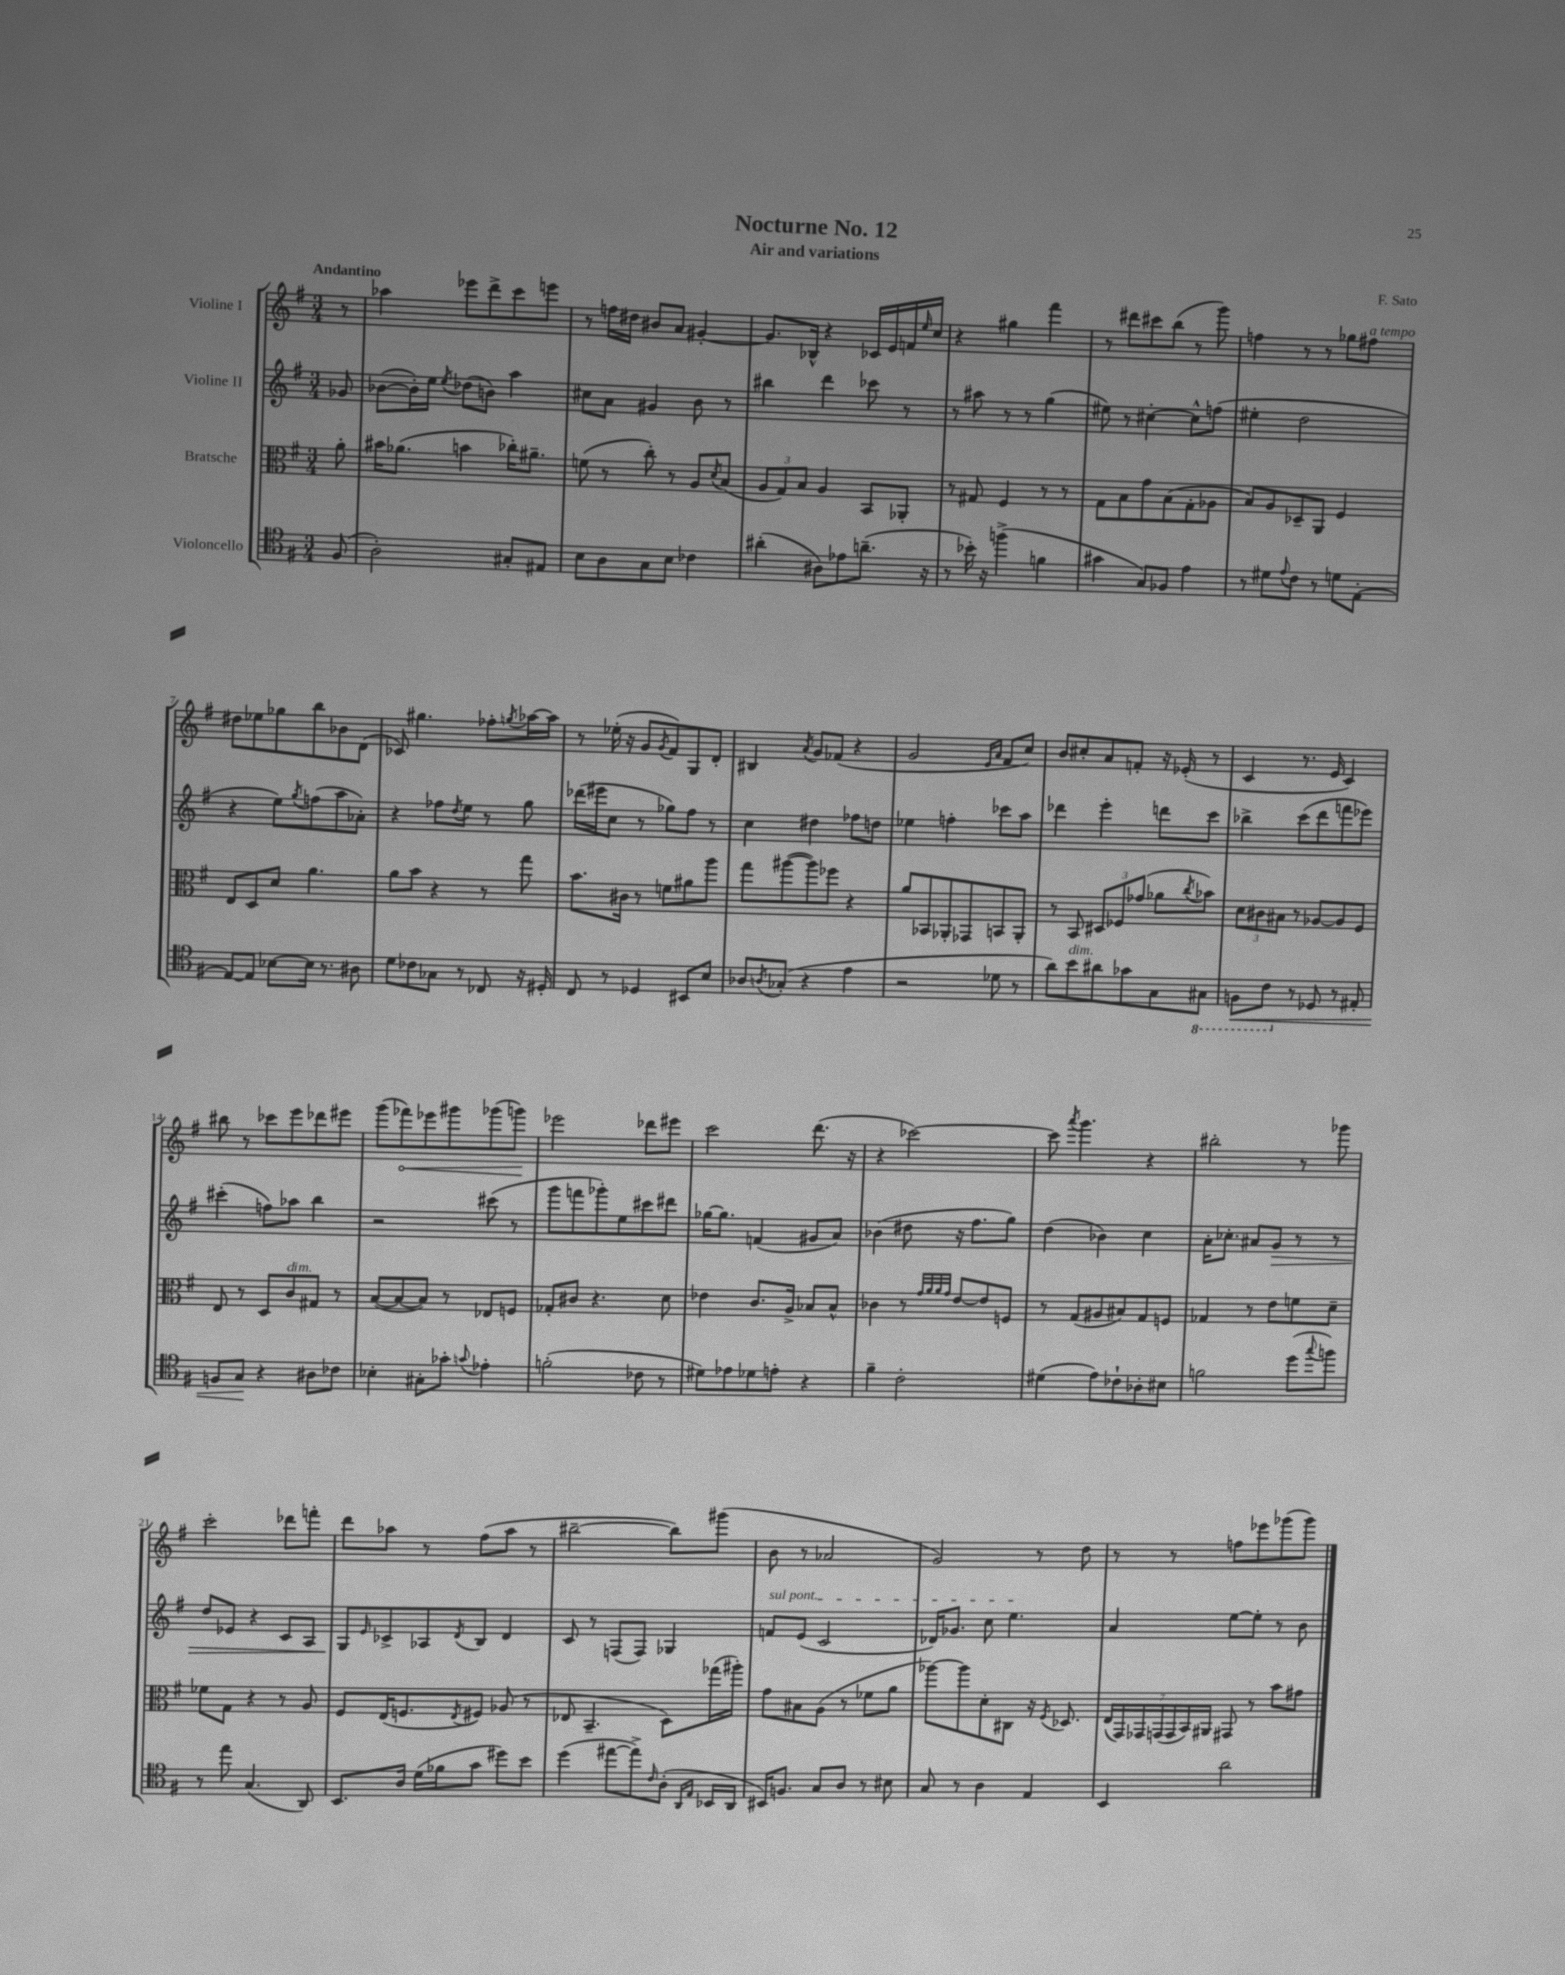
\header { title = "Nocturne No. 12" composer = "F. Sato" subtitle = "Air and variations" }
<<
\new StaffGroup <<
\new Staff = "s0" \with { instrumentName = "Violine I" } {
    \clef treble \key g \major \numericTimeSignature \time 3/4 \partial 8 \tempo "Andantino"
    r8 |
    aes''4 ees'''8 d'''8-> c'''8 e'''8 |
    r8 f''16 dis''16 bis'8 a'8 gis'4~-. |
    gis'8. bes16-^ r4 ces'16 e'16 f'16 \grace { e''16 } c''16 |
    r4 gis''4 fis'''4 |
    r8 dis'''8 cis'''8 b''8( r8 g'''8) |
    f''4 r8 r8 ges''8 fis''8^\markup { \italic "a tempo" } |
    dis''8 ees''8 ges''8 b''8 bes'8 d'8( |
    ces'8) gis''4. fes''8-. \acciaccatura { g''8 } aes''16~ aes''16 |
    r8 ees''16-.( r16 g'8 \acciaccatura { g'8 } fis'8) g8 d'8-. |
    bis4 \acciaccatura { a'8 } g'8 fes'8( r4 |
    g'2 \grace { e'16 a'16 } fis'8 c''8) |
    b'8 cis''8-. a'8 f'8-. r16 ees'16-.( r8 |
    c'4 r8. e'16 c'4) |
    bis''8 r8 ces'''8 e'''8 des'''8 eis'''8 |
    g'''8( \once \override Hairpin.circled-tip = ##t fes'''8\<) ees'''8 gis'''8 ges'''8( g'''8\!) |
    ees'''2 des'''8 eis'''8 |
    c'''2 d'''8.( r16 |
    r4 ces'''2~) |
    ces'''8 \acciaccatura { a'''8 } g'''4. r4 |
    bis''2-. r8 ges'''8 |
    c'''2-. des'''8 f'''8-. |
    d'''8 aes''8 r8 fis''8( aes''8 r8 |
    bis''2~-- bis''8) gis'''8( |
    b'8 r8 aes'2 |
    g'2) r8 d''8 |
    r8 r8 f''8 ees'''8 ges'''8( ges'''8) \bar "|." |
}
\new Staff = "s1" \with { instrumentName = "Violine II" } {
    \clef treble \key g \major \numericTimeSignature \time 3/4 \partial 8
    ges'8 |
    bes'8~( bes'16-.) e''16 \acciaccatura { e''8 } des''8( b'8) a''4 |
    cis''8 a'8 gis'4 b'8 r8 |
    bis''4 d'''4 ces'''8 r8 |
    r8 ais''8 r8 r8 g''4( |
    eis''8) r8 cis''4~-. cis''8-^ f''8( |
    eis''4-. d''2 |
    r4 e''8) \acciaccatura { g''8 } f''8( a''8 aes'8-.) |
    r4 fes''8 \acciaccatura { d''8 } e''8 r8 g''8 |
    des'''16( eis'''16 c''8 r8 ges''8) fis''8 r8 |
    c''4 dis''4 fes''8 d''8 |
    ees''4 f''4-. ces'''8 a''8 |
    des'''4 e'''4-. d'''8 c'''8 |
    bes''4-> c'''8( d'''8 f'''8 ees'''8) |
    cis'''4-.( f''8) aes''8 b''4 |
    r2 cis'''8( r8 |
    g'''8 f'''8 ges'''8-.) e''8 cis'''8 dis'''8 |
    ges''16~ ges''8. f'4( gis'8 a'8) |
    bes'4( dis''8 r16 fis''8. g''8) |
    d''4( bes'4) c''4 |
    a'16-. ces''8.-. ais'8 g'8\> r8 r8 |
    d''8 ees'8 r4 c'8 a8 |
    g8\! \grace { e'16 } ces'8-> aes8 \acciaccatura { d'8 } b8 d'4 |
    c'8 r8 f8( f8) ges4 |
    \once \override TextSpanner.bound-details.left.text = \markup { \italic "sul pont." } f'8\startTextSpan e'8( c'2 |
    des'16) ges'8. c''8 e''4.\stopTextSpan |
    a'4 e''8~ e''8-. r8 b'8 \bar "|." |
}
\new Staff = "s2" \with { instrumentName = "Bratsche" } {
    \clef alto \key g \major \numericTimeSignature \time 3/4 \partial 8
    a'8-. |
    bis'16 aes'8.( b'4 ces''16-.) ais'8.-- |
    f'8( r8 c''8-.) r8 a8 \acciaccatura { d'8 } b8( |
    \tuplet 3/2 { a8 g8) b8 } a4 b,8 aes,8-. |
    r8 gis8 fis4 r8 r8 |
    g8 b8 g'8 b8( g8-. aes8 |
    b8) a8 des8-- a,8 fis4 |
    e8 d8 d'8 a'4. |
    a'8 b'8 r4 r8 g''8 |
    b'8. cis'16 r8 f'8 ais'8 a''8 |
    g''8 ais''8~( ais''8) fes''8 r4 |
    a'8 bes,8 aes,8-. ges,8 b,8 aes,8-. |
    r8 b,8 \tuplet 3/2 { dis8 fes8 ges'8( } aes'8 \acciaccatura { c''8 } bes'8) |
    \tuplet 3/2 { d'8 cis'8 bis8 } r8 aes8~ aes8 fis8 |
    e8 r8 d8 c'8^\markup { \italic "dim." } gis8 r8 |
    b8~( b8~ b8) r8 ees8 f8 |
    ges8-. cis'8 r4. d'8 |
    ees'4 c'8. a16-> bes8 bes8-^ |
    ces'4 r8 \grace { g'32 a'32 a'32 g'32 } e'8~ e'8 f8 |
    r8 g8( ais8 bis8) g8 f8 |
    ges4 r8 e'8 f'8 d'8-- |
    fes'8 g8 r4 r8 a8 |
    fis8 e16( f8. \acciaccatura { e8 } fis8) aes8( r8 |
    ees8 b,4.-- d8) ges''16( ais''16-.) |
    g'8 bis8 a8( r8 fes'8 a'8 |
    aes''8~) aes''8 d'8-. cis8 r16 \acciaccatura { fis8 } des8. |
    \tuplet 7/4 { e16( g,16) ges,16 g,16( g,16 b,16) ais,16 } gis,8 r8 b'8 gis'8 \bar "|." |
}
\new Staff = "s3" \with { instrumentName = "Violoncello" } {
    \clef tenor \key g \major \numericTimeSignature \time 3/4 \partial 8
    fis8( |
    a2-.) gis8-. eis8 |
    b8 a8 g8 b8 ces'4 |
    ais'4-.( ais8) ees'8 a'8.--( r16 |
    r8 bes'16-.) r16 f''4->( f'4 |
    gis'4 g8) fes8 e'4 |
    r8 dis'8 \appoggiatura { e'8 } c'8 r8 d'8 e8~-. |
    e8~ e8 bes8~ bes16 r8. ais8 |
    d'8 ces'8 ges8 r8 ces8 r16 dis16-. |
    c8 r8 des4 bis,8 b8 |
    aes8 \acciaccatura { a8 } ges8-.( r4 e'4 |
    r2 des'8 r8 |
    a'8) b'8^\markup { \italic "dim." } ais'8 ges'8 g8 \ottava #-1 gis,8 |
    f,8\< c8 \ottava #0 r8 des8 r8 eis8-. |
    f8 g8\! r4 ais8 ces'8 |
    bes4-. gis8-. ges'8-. \appoggiatura { g'8 } ees'4-. |
    f'2-.( ces'8 r8 |
    dis'8) ees'8 des'8 e'8-. r4 |
    fis'4-- c'2-. |
    dis'4( e'8) ces'8-! aes8-. bis8 |
    f'2 d''8( \appoggiatura { g''8 } f''8) |
    r8 e''8 g4.( a,8) |
    b,8. a16 d'16( fes'16 g'8 dis''8) b'8 |
    d''4( eis''8~ eis''8->) \grace { c'16 } a8-.( \grace { a,16 e16 } bes,16 a,16 |
    bis,16) f8. g8 a8 r8 bis8 |
    g8 r8 a4 e4 |
    b,4 a'2 \bar "|." |
}
>>
>>
